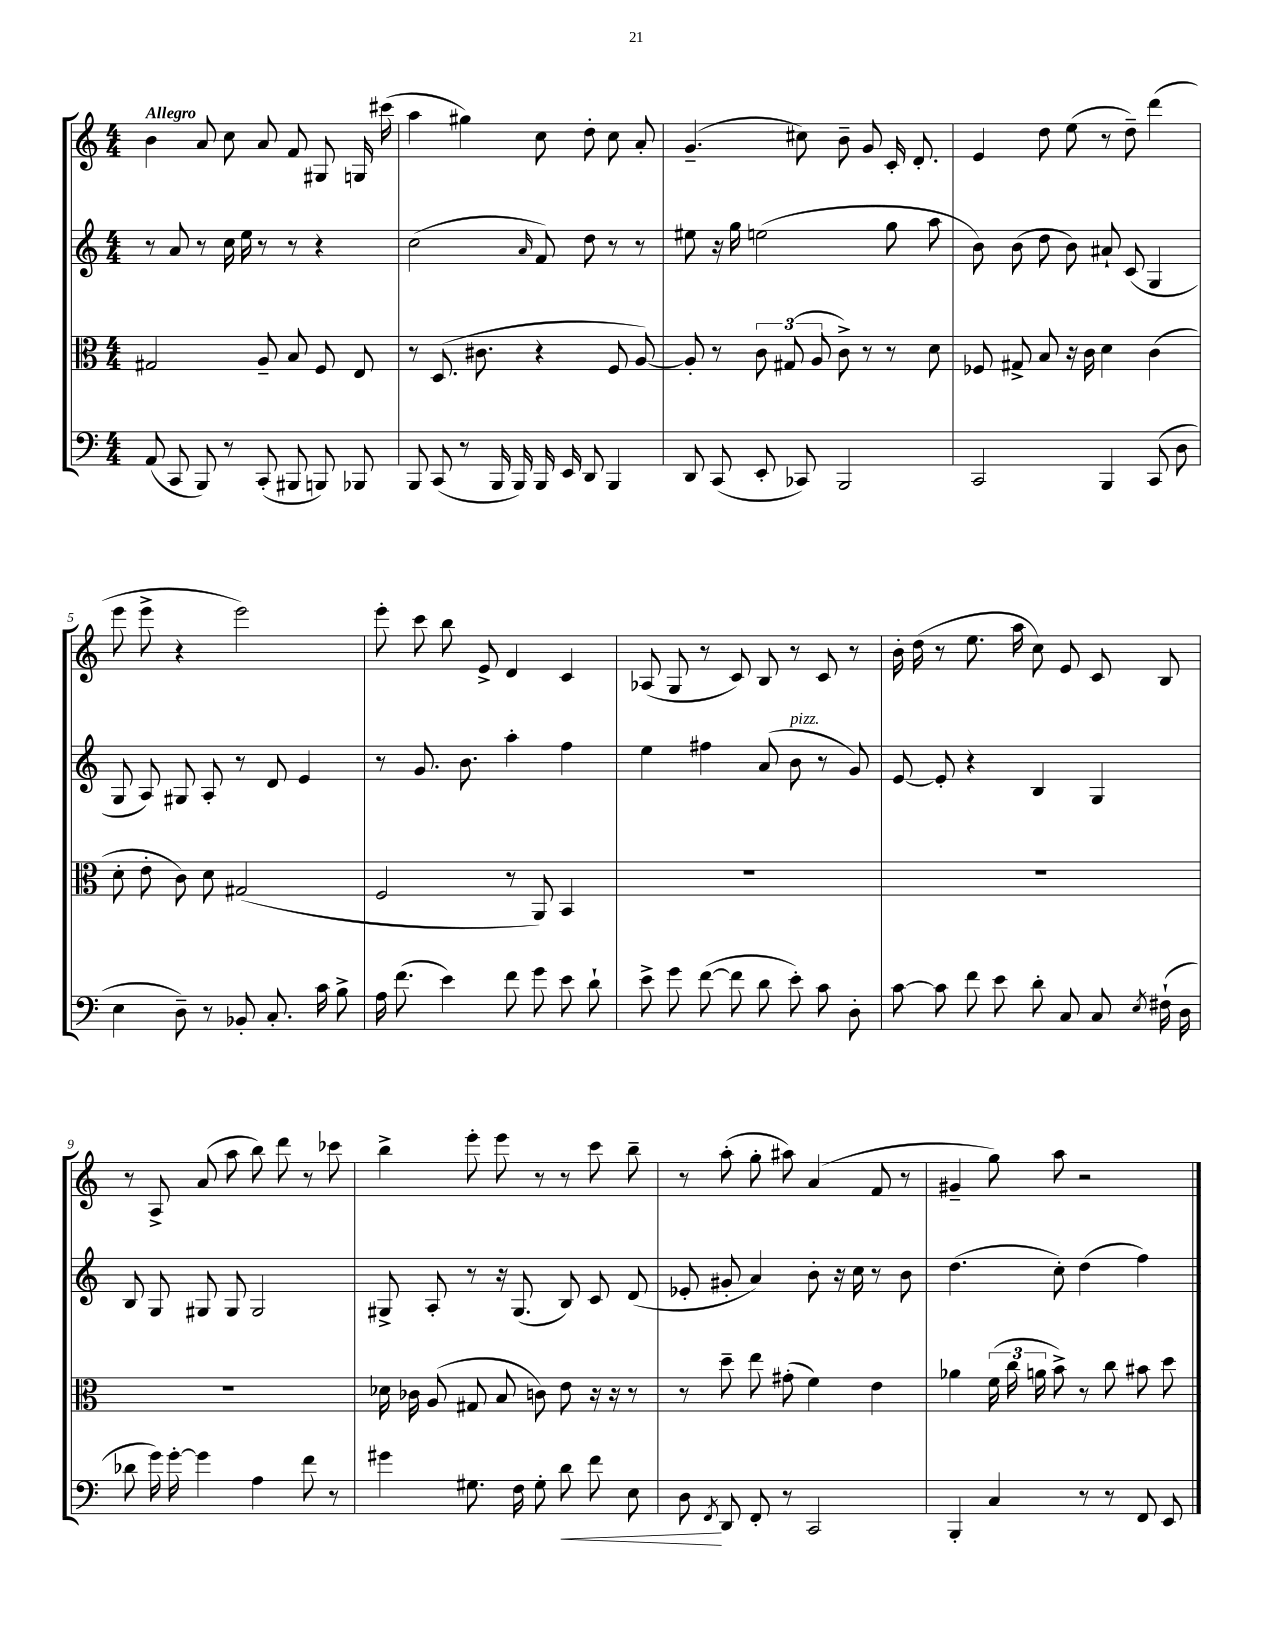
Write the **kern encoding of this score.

**kern	**dynam	**kern	**kern	**kern
*part4	*part4	*part3	*part2	*part1
*staff4	*staff4	*staff3	*staff2	*staff1
*clefF4	*	*clefC3	*clefG2	*clefG2
*k[]	*	*k[]	*k[]	*k[]
*M4/4	*	*M4/4	*M4/4	*M4/4
=1	=1	=1	=1	=1
!	!	!	!	!LO:TX:a:B:t=Allegro
(8AA/	.	2G#X/	8r	4b\
8CC/	.	.	8a/	.
8BBB/)	.	.	8r	8a/
8r	.	.	16cc\	8cc\
.	.	.	16ee\	.
(8CC'/	.	8A~/	8r	8a/
8BBB#X/	.	8B/	8r	8f/
8BBBn/)	.	8F/	4r	8G#X/
8BBB-X/	.	8E/	.	16Gn/
.	.	.	.	(16ccc#X\
=2	=2	=2	=2	=2
8BBB/	.	8r	(2cc\	4aa\
(8CC/	.	(8.D/	.	.
8r	.	.	.	4gg#X\)
.	.	8.c#X\	.	.
16BBB/	.	.	.	.
16BBB/)	.	.	.	.
.	.	.	16qqa/	.
16BBB/	.	4r	8f/)	8cc\
16EE/	.	.	.	.
8DD/	.	.	8dd\	8dd'\
4BBB/	.	8F/	8r	8cc\
.	.	[8A/)	8r	8a'/
=3	=3	=3	=3	=3
8DD/	.	8A'/]	8ee#X\	(4.g~/
(8CC/	.	8r	16r	.
.	.	.	16gg\	.
8EE'/	.	12c\	(2een\	.
.	.	(12G#X/	.	.
8CC-X/)	.	.	.	8cc#X\)
.	.	12A/	.	.
2BBB/	.	8c^\)	.	8b~\
.	.	8r	.	8g/
.	.	8r	8gg\	16c'/
.	.	.	.	8.d'/
.	.	8d\	8aa\	.
=4	=4	=4	=4	=4
2CC/	.	8F-X/	8b\)	4e/
.	.	8G#X^/	(8b\	.
.	.	8B/	8dd\	8dd\
.	.	16r	8b\)	(8ee\
.	.	16c\	.	.
4BBB/	.	4d\	8a#X`/	8r
.	.	.	(8c/	8dd~\)
(8CC/	.	(4c\	4G/	(4ddd\
8D\	.	.	.	.
!!LO:LB:g=z
=5	=5	=5	=5	=5
4E\	.	8d'\	8G/	8eee\
.	.	8e'\	8A/)	8eee^\
8D~\)	.	8c\)	8G#X/	4r
8r	.	8d\	8A'/	.
8BB-X'/	.	(2G#X/	8r	2eee\)
8.C'/	.	.	8d/	.
.	.	.	4e/	.
16c\	.	.	.	.
8B^\	.	.	.	.
=6	=6	=6	=6	=6
16A\	.	2F/	8r	8eee'\
(8.f\	.	.	.	.
.	.	.	8.g/	8ccc\
4e\)	.	.	.	8bb\
.	.	.	8.b\	.
.	.	.	.	8e^/
8f\	.	8r	4aa'\	4d/
8g\	.	8AA/)	.	.
8e\	.	4BB/	4ff\	4c/
8d`\	.	.	.	.
=7	=7	=7	=7	=7
8e^\	.	1r	4ee\	(8A-X/
8g\	.	.	.	8G/
([8f\	.	.	4ff#X\	8r
8f\]	.	.	.	8c/)
8d\	.	.	(8a/	8B/
!	!	!	!LO:TX:a:i:t=pizz.	!
8e'\)	.	.	8b\	8r
8c\	.	.	8r	8c/
8D'\	.	.	8g/)	8r
=8	=8	=8	=8	=8
[8c\	.	1r	[8e/	16b'\
.	.	.	.	(16dd\
8c\]	.	.	8e'/]	8r
8f\	.	.	4r	8.ee\
8e\	.	.	.	.
.	.	.	.	16aa\
8d'\	.	.	4B/	8cc\)
8C/	.	.	.	8e/
8C/	.	.	4G/	8c/
8qE/	.	.	.	.
(16F#X`\	.	.	.	8B/
16D\	.	.	.	.
!!LO:LB:g=z
=9	=9	=9	=9	=9
8d-X\	.	1r	8B/	8r
16g\)	.	.	8G/	8A^/
[16g'\	.	.	.	.
4g\]	.	.	8G#X/	(8a/
.	.	.	8G#/	8aa\
4A\	.	.	2G#/	8bb\)
.	.	.	.	8ddd\
8f\	.	.	.	8r
8r	.	.	.	8ccc-X\
=10	=10	=10	=10	=10
4g#X\	.	16d-X\	8G#X^/	4bb^\
.	.	16c-X\	.	.
.	.	(8A/	8A'/	.
8.G#X\	.	8G#X/	8r	8eee'\
.	.	8B/	16r	8eee\
16F\	.	.	(8.G#/	.
8G#'\	.	8cn\)	.	8r
!	!LO:HP:b	!	!	!
8d\	<	8e\	8B/)	8r
8f\	.	16r	8c/	8ccc\
.	.	16r	.	.
8E\	.	8r	(8d/	8bb~\
=11	=11	=11	=11	=11
8D\	.	8r	8e-X'/	8r
8qFF/	.	.	.	.
8DD/	[	8dd~\	8g#X'/	(8aa'\
8FF'/	.	8ee\	4a/)	8gg'\
8r	.	(8g#X'\	.	8aa#X\)
2CC/	.	4f\)	8b'\	(4a/
.	.	.	16r	.
.	.	.	16cc\	.
.	.	4e\	8r	8f/
.	.	.	8b\	8r
=12	=12	=12	=12	=12
4BBB'/	.	4a-X\	(4.dd\	4g#X~/
4C/	.	(24f\	.	8gg\)
.	.	24cc\	.	.
.	.	24an\	.	.
.	.	8b^\)	8cc'\)	8aa\
8r	.	8r	(4dd\	2r
8r	.	8cc\	.	.
8FF/	.	8b#X\	4ff\)	.
8EE/	.	8dd\	.	.
==	==	==	==	==
*-	*-	*-	*-	*-
